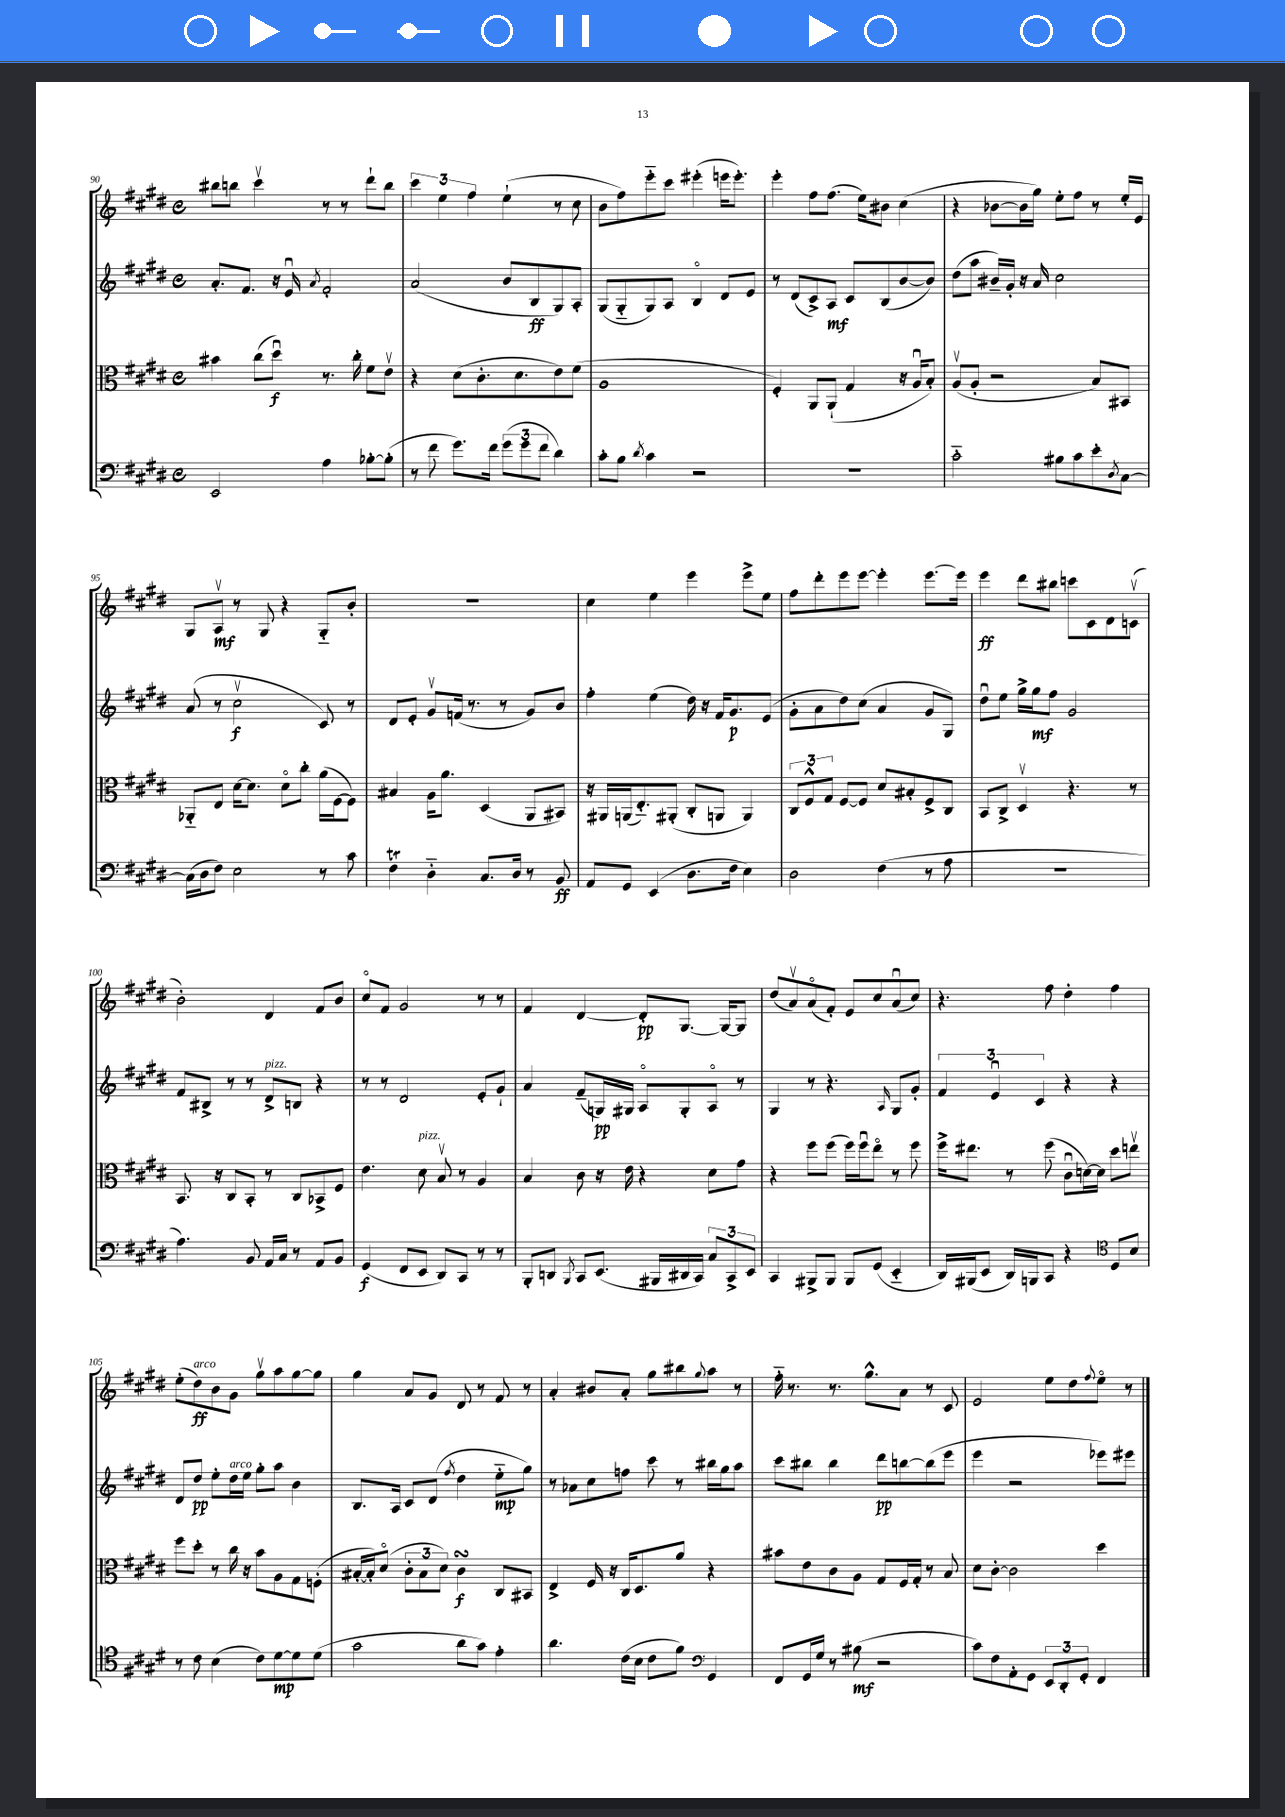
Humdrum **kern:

**kern	**kern	**kern	**kern
*staff4	*staff3	*staff2	*staff1
*clefF4	*clefC3	*clefG2	*clefG2
*k[f#c#g#d#]	*k[f#c#g#d#]	*k[f#c#g#d#]	*k[f#c#g#d#]
*M4/4	*M4/4	*M4/4	*M4/4
*met(c)	*met(c)	*met(c)	*met(c)
2EE	4b#	8.a'	8bb#
.	.	.	8bb
.	.	8.f#	.
.	(8cc#	.	4ccc#v
.	8dd#u)	16r	.
.	.	16eu	.
.	.	8qa	.
4A	8.r	2f#'	8r
.	.	.	8r
.	16cc#'	.	.
[8B-'	8f#	.	8ddd#`
(8B-']	8ev	.	8bb
=	=	=	=
8r	4r	(2a	6ccc#
8f#	.	.	.
.	.	.	6ee
8.g#)	(8d#	.	.
.	.	.	6ff#
.	8.c#'	.	.
16f#	.	.	.
(12g#	.	8b	(4ee`
.	8.d#	.	.
12g#	.	.	.
.	.	8B	.
12f#	.	.	.
4d#)	8e)	8G#)	8r
.	(8f#	8A'	8cc#
=	=	=	=
8c#'	1A	(8G#	8b
8B	.	8G#'~	8ff#)
8qd#	.	.	.
4c#	.	8G#)	8eee'~
.	.	8A	8ccc#
2r	.	4Bo	(4eee#'
.	.	8d#	16eee
.	.	.	8.eee')
.	.	8e	.
=	=	=	=
1r	4F#')	8r	4eee'
.	.	(8d#	.
.	8AA	8c#^)	8ff#
.	(8AA`	8A	(8.ff#
.	4G#	8c#	.
.	.	.	16ee)
.	.	(8B	8b#
.	16r	[8b	(4cc#
.	16Au	.	.
.	8B')	8b])	.
=	=	=	=
2c#'~	(8Av	(8dd#	4r
.	8A'	8aa	.
.	2r	16b#~)	[8b-
.	.	16g#'	.
.	.	16r	16b-]
.	.	16a	16gg#)
8B#	.	2cc#	8ee'
8c#	.	.	8ff#
8e'	8B)	.	8r
8qD#	.	.	.
[8C#	8BB#	.	16ee'
.	.	.	16e
=	=	=	=
(16C#]	8AA-'~	(8a	8G#
16D#	.	.	.
8F#)	8E	8r	8Av
2E	[16d#	2cc#v	8r
.	8.d#]	.	.
.	.	.	8G#
.	8d#o	.	4r
.	8cc#'	.	.
8r	(16a	8c#)	8G#'~
.	[16F#	.	.
8c#	8F#])	8r	8b'
=	=	=	=
4F#	4B#	8d#	1r
.	.	8e'	.
4D#'~	16A	8g#v	.
.	8.a	.	.
.	.	(16f	.
.	.	8.r	.
8.C#	(4D#	.	.
.	.	8r	.
16D#	.	.	.
8r	8AA	8g#)	.
8BB	8BB#)	8b	.
=	=	=	=
8AA	16r	4ff#'	4cc#
.	16AA#	.	.
8GG#	(16AA	.	.
.	8.E'~)	.	.
(4EE	.	(4ee	4ee
.	(8AA#'	.	.
8.D#	8C#'	16dd#)	4eee
.	.	16r	.
.	8AA	16f#	.
16F#	.	8.g#	.
4E)	4AA)	.	8eee^
.	.	(8e	8ee
=	=	=	=
2D#	12C#	8g#'	8ff#
.	12F#^^	.	.
.	.	8a	8ddd#'
.	12G#	.	.
.	[8F#	8dd#)	8eee
.	8F#]	(8cc#	[8eee
(4F#	8d#	4a	4eee']
.	8B#'	.	.
8r	8F#^	8g#	[8.eee
8A	8C#	8G#)	.
.	.	.	16eee]
=	=	=	=
1r	8BB	8dd#u	4eee
.	8C#^	8ee	.
.	4D#v	16gg#^	8ddd#
.	.	16gg#	.
.	.	8ff#	8bb#
.	4.r	2g#	8ccc
.	.	.	8c#
.	.	.	8d#
.	8r	.	(8cv
=	=	=	=
4.A)	8.BB	8f#	2b')
.	.	8B#^	.
.	16r	.	.
.	8C#	8r	.
8BB	8BB'	8r	.
16AA	8r	8d#^	4d#
16C#	.	.	.
8r	8C#	8B	.
8AA	8BB-^	4r	8f#
8BB	8F#	.	8b
=	=	=	=
(4GG#	4.e	8r	8cc#o
.	.	8r	8f#
8FF#	.	2d#	2g#
8EE	8d#	.	.
8DD#)	8Bv	.	.
8CC#	8r	.	.
8r	4A	8e'	8r
8r	.	8g#`	8r
=	=	=	=
8BBB'	4B	4a	4f#
8DD	.	.	.
8qBBB	.	.	.
8CC#	8c#	(8f#~	[4d#
(8.EE	16r	16G)	.
.	16e	16G#	.
.	4r	8Ao	8d#']
16BBB#	.	.	.
16DD#	.	8G#'	[8.G#
16CC#)	.	.	.
12C#	8d#	8Ao	.
.	.	.	16G#_
12CC#^	.	.	.
.	8g#	8r	8G#]
12EE	.	.	.
=	=	=	=
4CC#	4r	4G#	(8dd#
.	.	.	8av)
8BBB#^	8ff#	8r	(8ao
8BBB#	(8ff#	4.r	8f#')
8BBB#	16ff#)	.	8e
.	16ff#u	.	.
(8GG#	8eeo	.	8cc#
.	.	16qqA	.
4EE'~	8r	8G#	(8au
.	8ff#	8g#'	8cc#)
=	=	=	=
16DD#)	16ff#^	6f#	4.r
(16BBB#	8.ee#	.	.
8EE	.	.	.
.	.	6eu	.
16DD#)	8r	.	.
16BBB	.	.	.
.	.	6c#	.
8CC#	(8ff#	.	8ff#
4r	8c#u	4r	4dd#'
.	[16d)	.	.
.	16d]	.	.
*clefC4	*	*	*
8D#	8dd#	4r	4ff#
8B	8eev	.	.
=	=	=	=
8r	8ff#	8d#	(8ee'
8c#	8dd#'	8dd#	8dd#)
(4B	8r	8ee'	8b
.	16cc#	16dd#	8g#
.	16r	16ee	.
8c#)	8b	8gg#'	8gg#v
[8d#	8A	8aa	8aa
8d#]	8G#	4b	[8gg#
(8d#	(8F'	.	8gg#]
=	=	=	=
2g#	[16B#'	8.B	4gg#
.	16B#'])	.	.
.	(8d#o	.	.
.	.	16A	.
.	12c#'	8c#	8a
.	12B#	.	.
.	.	(8d#	8g#
.	12d#)	.	.
.	.	8qff#	.
8a	4c#	4dd#	8d#
8g#)	.	.	8r
4e'	8C#	8ee'~	8f#
.	8BB#	8gg#)	8r
=	=	=	=
4.a	4E^	8r	4a'
.	.	8a-	.
.	16F#	8cc#	8b#
.	16r	.	.
(16c#	16C#	8ff	8a'
16B	8.D#	.	.
8c#	.	8ccc#	8gg#
8f#)	8a	8r	8bb#
*clefF4	*	*	*
.	.	.	8qqgg#
4GG#	4r	16bb#	8aa
.	.	16gg#	.
.	.	8aa	8r
=	=	=	=
8FF#	8b#	8ccc#	16ff#'~
.	.	.	8.r
16GG#	8e	8bb#	.
16G#	.	.	.
8r	8c#	4bb#	8.r
(8B#	8A	.	.
.	.	.	8.gg#^^
2r	8G#	8ddd#	.
.	16F#	[8bb	8a
.	16G#'	.	.
.	8r	(8bb]	8r
.	8B	8eee	8c#
=	=	=	=
8c#)	8d#	4eee	2e
8F#	[8c#'	.	.
8AA'	2c#]	2r	.
8GG#	.	.	.
12EE	.	.	8ee
12DD#'	.	.	.
.	.	.	8dd#
12GG#'	.	.	.
.	.	.	8qqff#
4FF#	4dd#	8eee-)	8eeo
.	.	8eee#	8r
==	==	==	==
*-	*-	*-	*-
